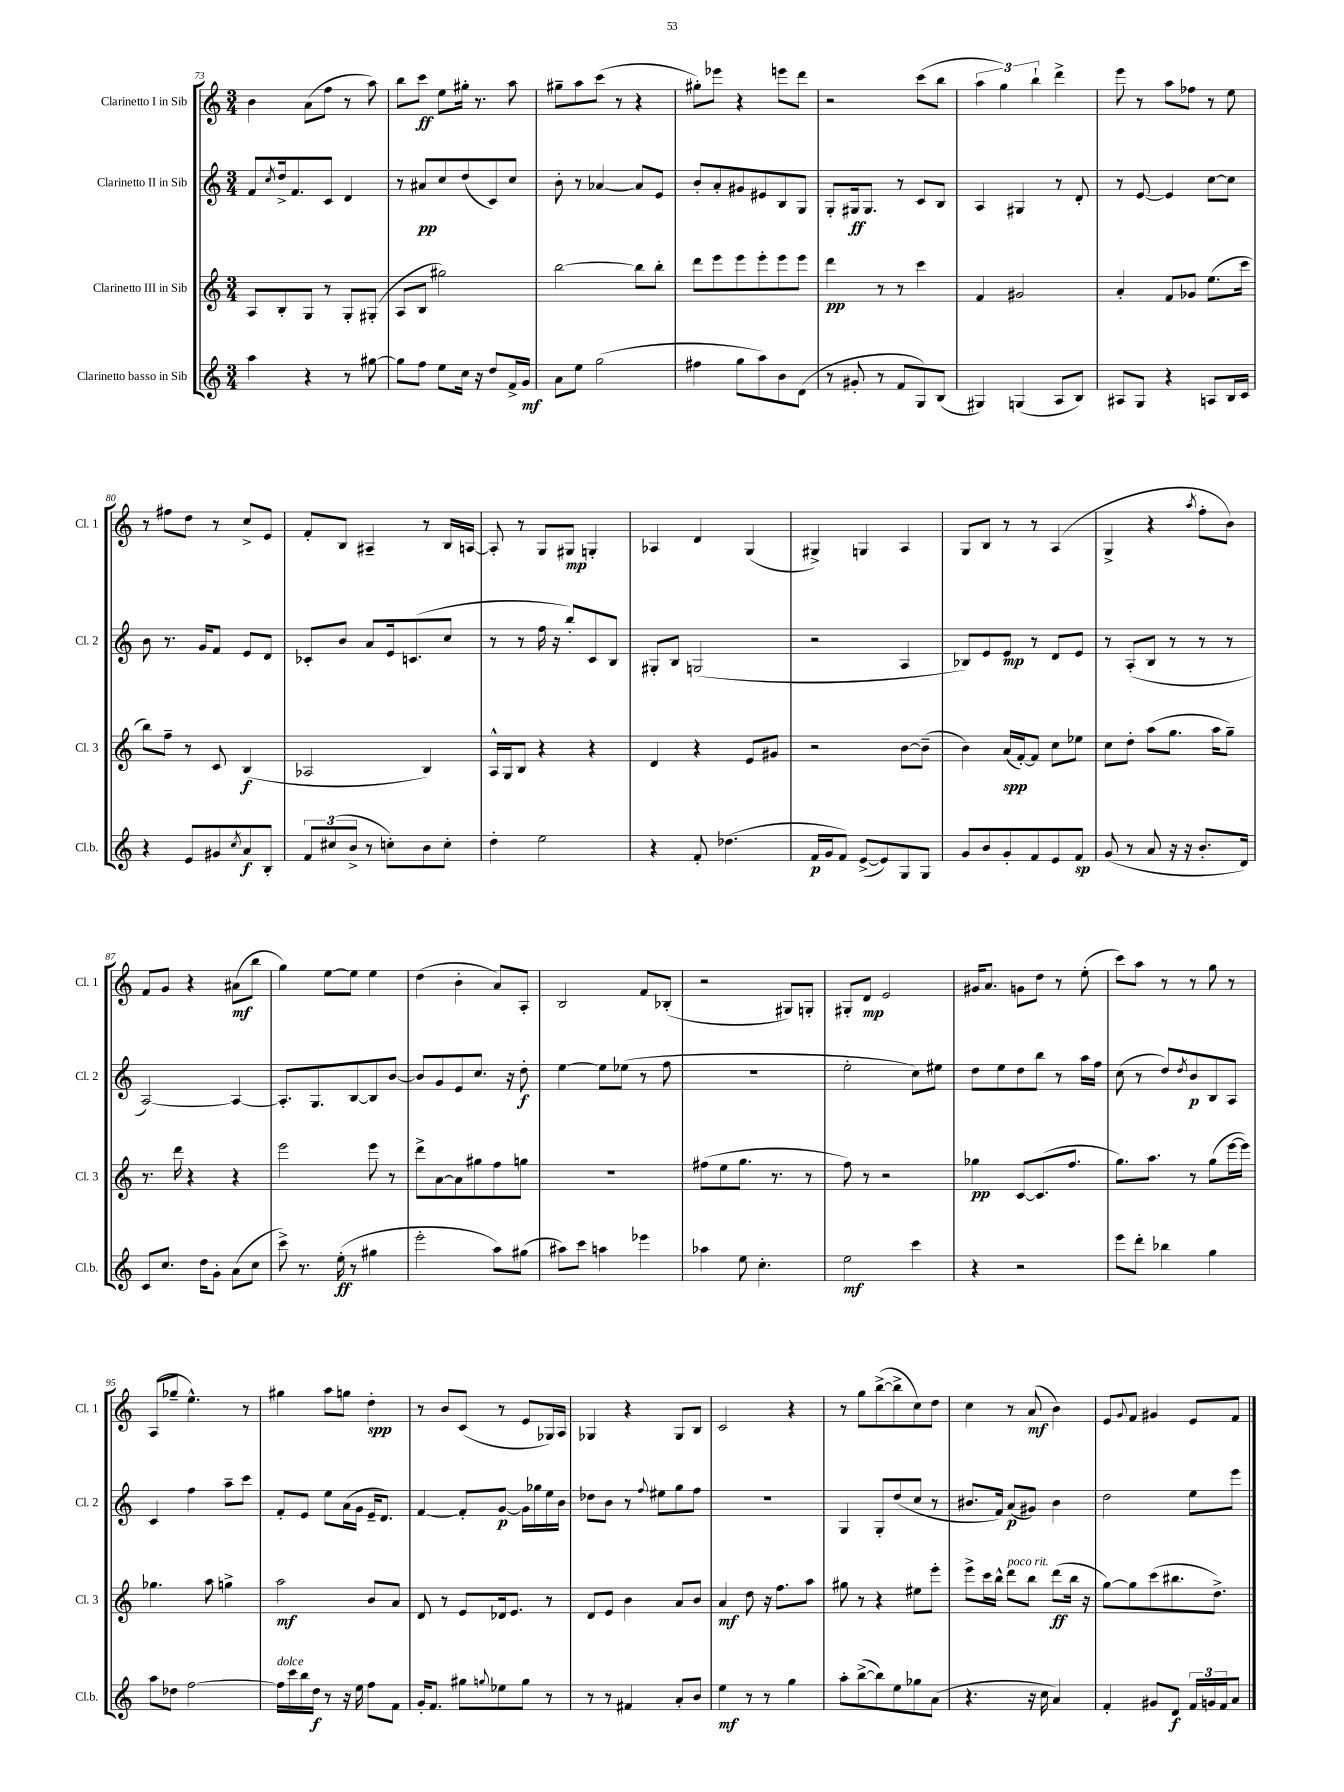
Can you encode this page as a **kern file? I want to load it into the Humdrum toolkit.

**kern	**kern	**kern	**kern
*staff4	*staff3	*staff2	*staff1
*clefG2	*clefG2	*clefG2	*clefG2
*k[]	*k[]	*k[]	*k[]
*M3/4	*M3/4	*M3/4	*M3/4
4aa	8A	8f	4b
.	.	8qcc	.
.	8B'	16dd^	.
.	.	8.f	.
4r	8G	.	(8a
.	8r	8c	8ff
8r	8G'	4d	8r
[8gg#	(8G#'	.	8aa)
=	=	=	=
8gg#]	8A	8r	8bb
8ff	8B	8a#	8ccc
8ee	2gg#)	8cc	8ee
16cc	.	(8dd	16gg#'
16r	.	.	8.r
8dd	.	8c)	.
16f^	.	8cc	8aa
16g	.	.	.
=	=	=	=
8a	[2bb	8b'	8gg#~
8ee	.	8r	8aa
(2gg	.	[4a-	(8ccc
.	.	.	8r
.	8bb]	8a-]	4r
.	8bb'	8e	.
=	=	=	=
4ff#	8ddd	8b'	8gg#')
.	8eee	8a'	8eee-
8gg	8eee	8g#	4r
8aa)	8eee'	8e#	.
8b	8eee	8B	8eee
(8d	8eee	8G	8ddd
=	=	=	=
8r	4ddd	8G'	2r
8g#'	.	16G#	.
.	.	8.G#	.
8r	8r	.	.
8f	8r	8r	.
8G)	4ccc	8c	(8ccc
(8B	.	8B	8bb
=	=	=	=
4G#)	4f	4A	6aa
.	.	.	6gg)
(4G	2g#	4G#	.
.	.	.	6bb`
8A	.	8r	4ddd^
8B)	.	8d'	.
=	=	=	=
8A#	4a'	8r	8eee
8G	.	[8e	8r
4r	8f	4e]	8aa
.	8g-	.	8ff-
8A	(8.ee	[8cc	8r
16B	.	8cc]	8ee
16c	16ccc	.	.
=	=	=	=
4r	8bb)	8b	8r
.	8ff~	8.r	8ff#
8e	8r	.	8dd
.	.	16g	.
8g#	8c	8f	8r
8qcc	.	.	.
8a	(4B	8e	8cc^
8B'	.	8d	8e
=	=	=	=
12f	2A-	8c-'	8f'
(12cc#	.	.	.
.	.	8b	8B
12b^	.	.	.
8r	.	8a	4A#~
8cc')	.	16e	.
.	.	(8.c	.
8b	4B)	.	8r
8cc'	.	8cc	16B
.	.	.	[16A
=	=	=	=
4dd'	16A^^	8r	8A']
.	16G	.	.
.	8B	8r	8r
2ee	4r	16ff	8G
.	.	16r	.
.	.	8bb')	8G#
.	4r	8c	4G'
.	.	8B	.
=	=	=	=
4r	4d	8G#'	4A-
.	.	8B	.
8f'	4r	(2G	4d
(4.dd-	.	.	.
.	8e	.	(4G
.	8g#	.	.
=	=	=	=
16f	2r	2r	4G#^)
16g	.	.	.
8f)	.	.	.
([8e^	.	.	4G
8e])	.	.	.
8G	[8b	4A	4A
8G	(8b~]	.	.
=	=	=	=
8g	4b)	8B-)	8G
8b	.	8e	8B
8g'	(16a	8e	8r
.	[16f')	.	.
8f	8f]	8r	8r
8e	8cc	8d	(4A
8f	8ee-	8e	.
=	=	=	=
(8g	8cc	8r	4G^
8r	8dd'	(8A'	.
8a	(8aa	8B	4r
16r	8.gg	8r	.
16r	.	.	.
.	.	.	8qaa
8.b'	.	8r	8ff'
.	16aa	.	.
.	8gg~)	8r	8b)
16d)	.	.	.
=	=	=	=
8c	8.r	[2A)	8f
8.cc	.	.	8g
.	16ddd	.	.
.	4r	.	4r
16dd	.	.	.
8g'	.	.	.
(8a	4r	4A_	(8a#
8cc	.	.	8bb
=	=	=	=
8ccc^)	2eee	8.A']	4gg)
8.r	.	.	.
.	.	8.G	.
.	.	.	[8ee
(16ee'	.	.	.
8r	.	[8B	8ee]
4gg#	8eee	8B]	4ee
.	8r	[8b	.
=	=	=	=
2eee'	8ddd^	8b]	(4dd
.	[8a	8g	.
.	8a]	8e	4b'
.	8gg#	8.cc	.
8aa)	8ff	.	8a)
.	.	16r	.
(8gg#	8gg	8dd'	8A'
=	=	=	=
8aa#)	2.r	[4ee	2B
8ccc	.	.	.
4aa	.	8ee]	.
.	.	(8ee-	.
4eee-	.	8r	8f
.	.	8ff	(8B-'
=	=	=	=
4aa-	(8ff#	2.r	2r
.	8ee	.	.
8ee	8.gg	.	.
4.cc'	.	.	.
.	8.r	.	.
.	.	.	8G#)
.	8r	.	8G'
=	=	=	=
2ee	8ff)	2ee'	8G#'
.	8r	.	8d
.	2r	.	2e
4ccc	.	8cc)	.
.	.	8ee#	.
=	=	=	=
4r	4gg-	8dd	16g#
.	.	.	8.a
.	.	8ee	.
2r	[8c	8dd	8g
.	(8.c]	8bb	8dd
.	.	8r	8r
.	8.ff	.	.
.	.	16aa	(8ee'
.	.	16ff	.
=	=	=	=
8eee	8.gg)	(8cc	8ccc)
8ddd'	.	8r	8aa
.	8.aa	.	.
4bb-	.	8dd)	8r
.	.	8qdd	.
.	8r	8b	8r
4gg	(8gg	8B	8gg
.	[16eee	8A	8r
.	16eee])	.	.
=	=	=	=
8aa	4.gg-	4c	(8A
8dd-	.	.	8gg-~
[2ff	.	4ff	4.ee^^)
.	8aa	.	.
.	4gg^	8aa~	.
.	.	8ccc	8r
=	=	=	=
16ff]	2aa	8f'	4gg#
16ccc	.	.	.
16bb	.	8e	.
16dd	.	.	.
8r	.	8ee	8aa
16r	.	(16a	8gg
16ee	.	16g	.
8ff	8b	16e~	4dd'
.	.	8.d)	.
8f	8a	.	.
=	=	=	=
16g'	8d	[4f	8r
8.f	.	.	.
.	8r	.	8b
8gg#	8e	8f']	(8c
8qqgg	.	.	.
8ee-	16d-	[8g	8r
.	8.e	.	.
8gg	.	16g]	8e
.	.	16gg-	.
8r	8r	16ee	16G-)
.	.	16b	16A
=	=	=	=
8r	8d	8dd-	4G-
8r	8e	8b	.
4f#	4b	8r	4r
.	.	8qqff	.
.	.	8ee#	.
8a'	8a	8gg	8G-
8b	8b	8ff	8B
=	=	=	=
4ee	4a	2.r	2c
8r	8dd	.	.
8r	16r	.	.
.	8.ff	.	.
4gg	.	.	4r
.	8aa	.	.
=	=	=	=
8aa'	8gg#	4G	8r
([8bb^	8r	.	8gg
8bb])	4r	8G'	([8bb^
8ee	.	(8dd	8bb^]
8gg-	8ee#	8cc	8cc)
(8a	8eee'	8r	8dd
=	=	=	=
4.r	8eee^	8.b#	4cc
.	16ccc	.	.
.	16bb^^	16f)	.
.	8ddd	(8a	8r
16r	8bb	8g#)	(8a
16cc	.	.	.
4a)	(8ddd	4b#	4b)
.	16bb	.	.
.	16r	.	.
=	=	=	=
4f'	[8gg)	2dd	8e
.	.	.	8qqg
.	8gg]	.	8f
8g#	(8ccc	.	4g#
8d	8.bb#	.	.
24f	.	8ee	8e
24g	.	.	.
.	8.dd^)	.	.
24f	.	.	.
8a	.	8eee	8f
==	==	==	==
*-	*-	*-	*-
